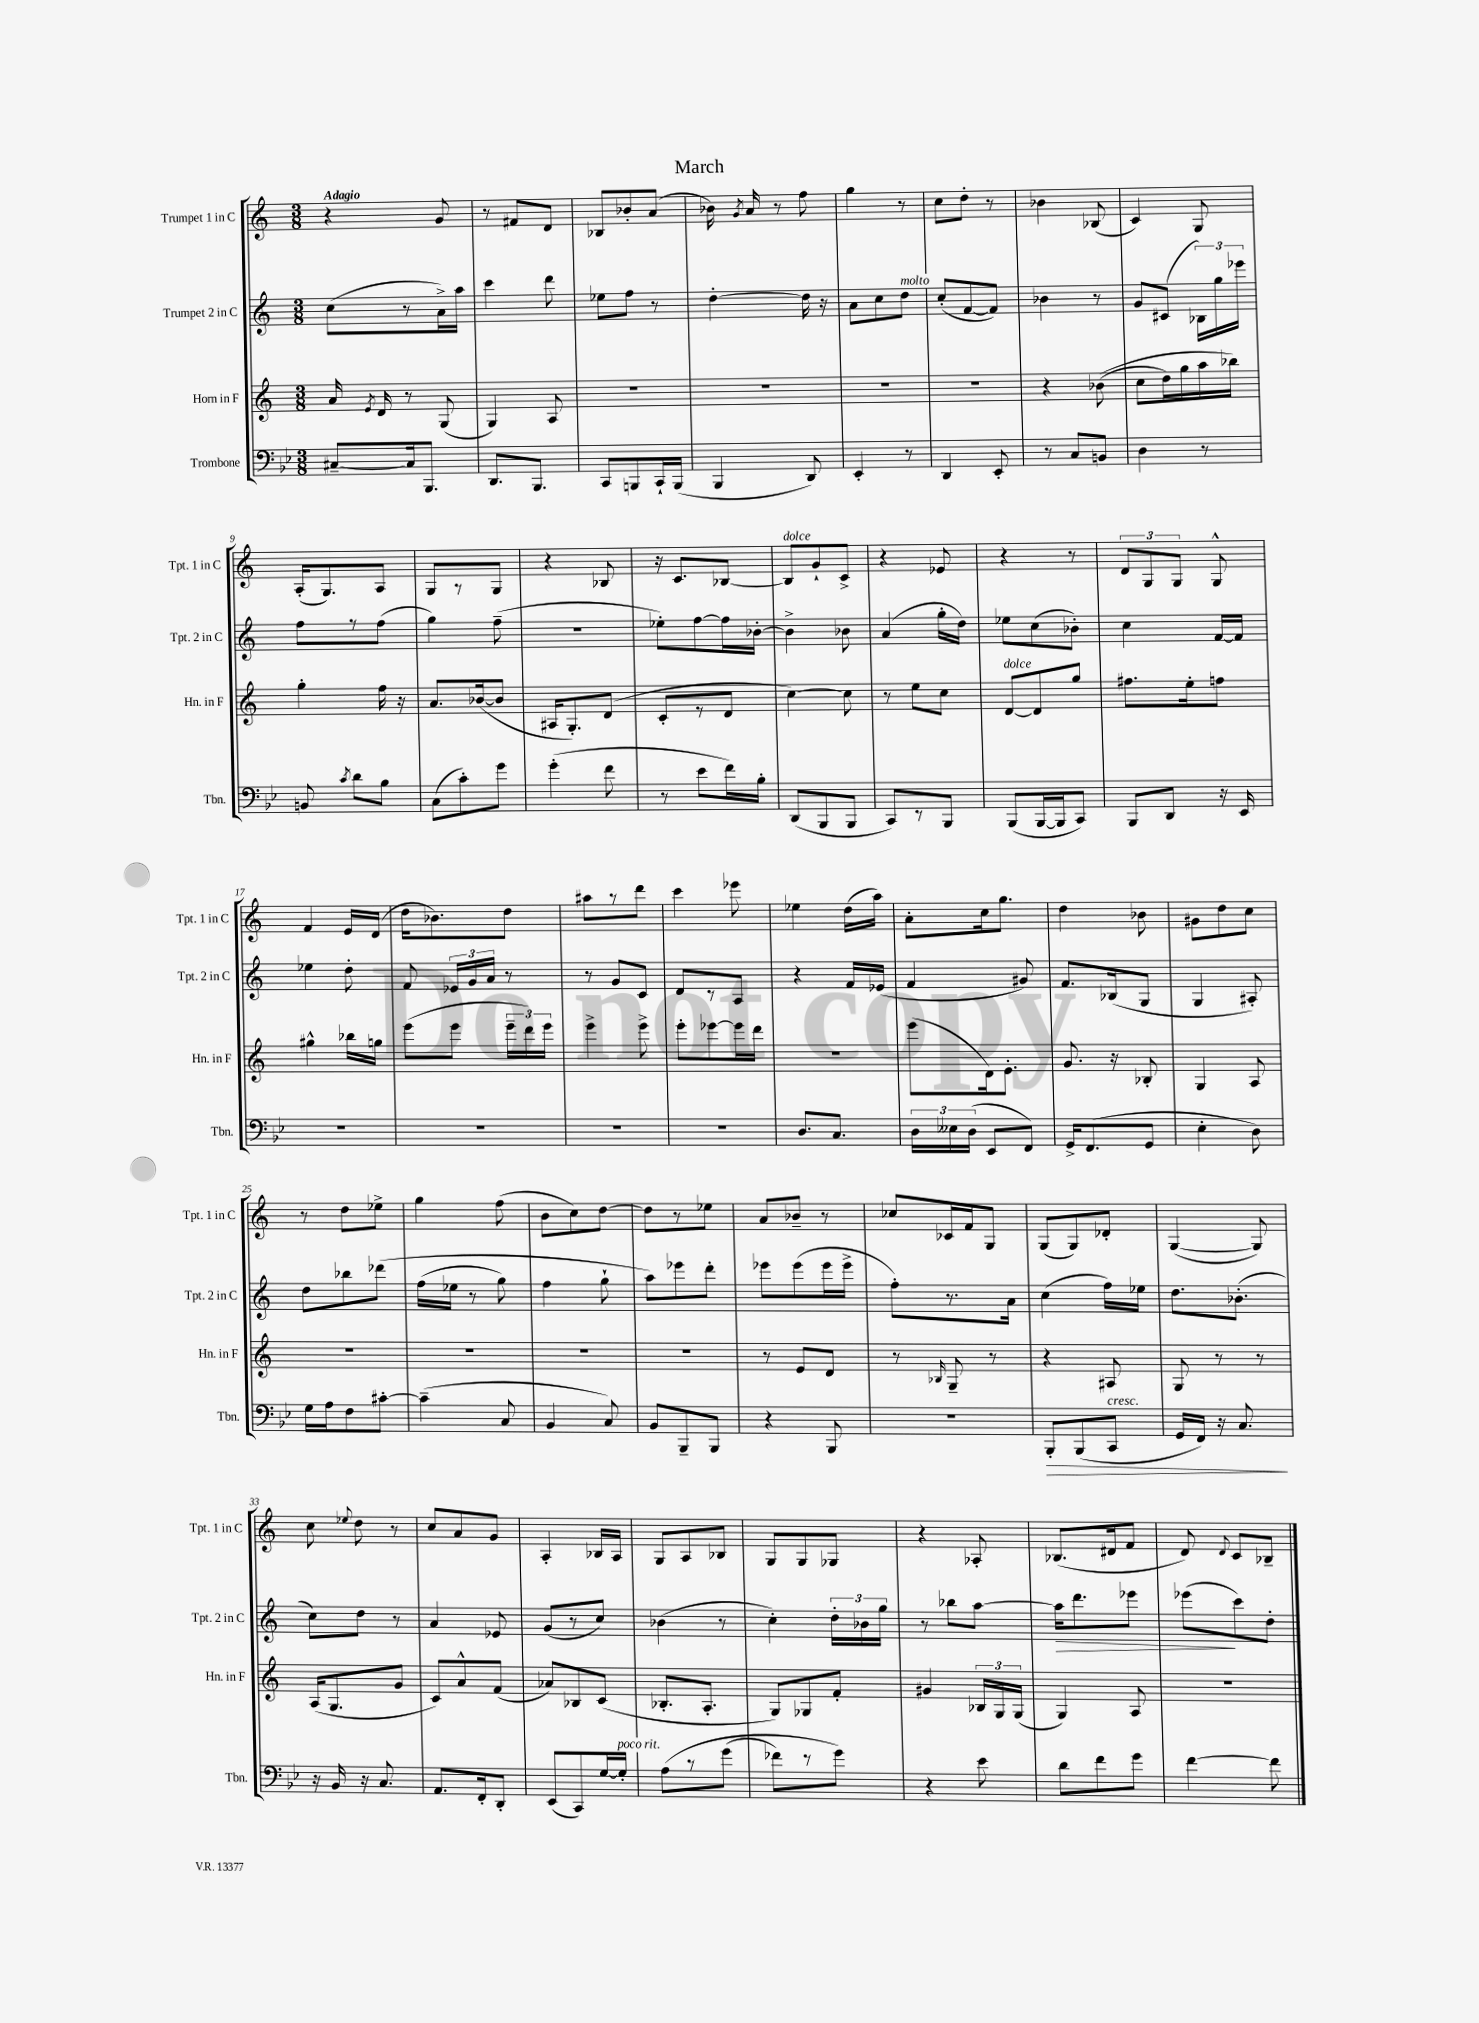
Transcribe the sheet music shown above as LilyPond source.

\header { title = "March" }
<<
\new StaffGroup <<
\new Staff = "s0" \with { instrumentName = "Trumpet 1 in C" shortInstrumentName = "Tpt. 1 in C" } {
    \clef treble \key c \major \numericTimeSignature \time 3/8 \tempo "Adagio"
    \autoBeamOff r4 g'8 |
    r8 fis'8[ d'8] |
    bes8[ bes'8-. a'8]( |
    bes'16) \acciaccatura { g'8 } a'16 r8 f''8 |
    g''4 r8 |
    c''8[ d''8]-. r8 |
    bes'4 bes8( |
    c'4) g8 |
    a16[-.( g8.) a8] |
    g8[ r8 g8] |
    r4 bes8 |
    r16 c'8.[ bes8]~ |
    bes8[^\markup { \italic "dolce" } g'8-! c'8]-> |
    r4 ees'8 |
    r4 r8 |
    \tuplet 3/2 { d'8[ g8 g8] } g8-^ |
    f'4 e'16[ d'16]( |
    d''16[ bes'8.) d''8] |
    ais''8[ r8 d'''8] |
    c'''4 ees'''8 |
    ees''4 d''16[( a''16]) |
    a'8[-. c''16 g''8.] |
    d''4 bes'8 |
    gis'8[ d''8 c''8] |
    r8 d''8[ ees''8]-> |
    g''4 f''8( |
    b'8[ c''8) d''8]~ |
    d''8[ r8 ees''8] |
    a'8[ bes'8]-- r8 |
    ces''8[ ces'16 f'16 g8] |
    g8[( g8) des'8]-. |
    g4~( g8) |
    c''8 \appoggiatura { ees''8 } d''8 r8 |
    c''8[ a'8 g'8] |
    a4-. bes16[ a16] |
    g8[ a8 bes8] |
    g8[ g8 ges8] |
    r4 aes8-. |
    bes8.[( dis'16 f'8] |
    d'8) \appoggiatura { d'8 } c'8[ bes8]-- \bar "|." |
}
\new Staff = "s1" \with { instrumentName = "Trumpet 2 in C" shortInstrumentName = "Tpt. 2 in C" } {
    \clef treble \key c \major \numericTimeSignature \time 3/8
    \autoBeamOff c''8[( r8 a'16->) a''16] |
    c'''4 d'''8 |
    ees''8[ f''8] r8 |
    d''4~-. d''16 r16 |
    a'8[ c''8 d''8]^\markup { \italic "molto" } |
    c''8[-.( f'8~ f'8]) |
    bes'4 r8 |
    g'8[ cis'8]( \tuplet 3/2 { bes16[) g''16 ees'''16] } |
    f''8[ r8 f''8]( |
    g''4) f''8--( |
    R4. |
    ees''8[-.) f''8~ f''16 bes'16]~-. |
    bes'4-> bes'8 |
    a'4( g''16[-. d''16]) |
    ees''8[ c''8( bes'8]-.) |
    c''4 f'16[~ f'16] |
    ees''4 d''8-. |
    f'8 \tuplet 3/2 { ees'16[ g'16 a'16] } r8 |
    r8 g'8[ c'8] |
    d'8[ r8 a8] |
    r4 f'16[ ees'16]( |
    f'4 gis'8) |
    f'8.[ bes16( g8] |
    g4 ais8-.) |
    d''8[ bes''8 des'''8]\( |
    f''16[( ees''16] r8 g''8) |
    f''4 g''8-! |
    a''8[\) ees'''8 d'''8]-. |
    ees'''8[ ees'''8( ees'''16 ees'''16]-> |
    f''8[-.) r8. a'16] |
    c''4( f''16[) ees''16] |
    d''8.[ bes'8.]-.( |
    c''8[) d''8] r8 |
    a'4 ees'8 |
    g'8[( r8 c''8]) |
    bes'4( r8 |
    c''4-.) \tuplet 3/2 { d''16[-. bes'16 g''16] } |
    r8 bes''8[ a''8]~ |
    a''16[\> d'''8. ees'''8] |
    ees'''8[\!( c'''8) d''8]-. \bar "|." |
}
\new Staff = "s2" \with { instrumentName = "Horn in F" shortInstrumentName = "Hn. in F" } {
    \clef treble \key c \major \numericTimeSignature \time 3/8
    \autoBeamOff a'16 \acciaccatura { e'8 } d'16 r8 g8( |
    g4) a8 |
    R4. |
    R4. |
    R4. |
    R4. |
    r4 bes'8(\( |
    c''8[ d''16) g''16 a''16 bes''16]\) |
    g''4-. f''16 r16 |
    a'8.[ bes'16~( bes'8] |
    ais16[ g8.-.) d'8]( |
    c'8[-. r8 d'8] |
    c''4~) c''8 |
    r8 e''8[ c''8] |
    d'8[~^\markup { \italic "dolce" } d'8 g''8] |
    fis''8.[ e''16-. f''8] |
    gis''4-^ bes''16[ g''16] |
    e'''8[( e'''8] \tuplet 3/2 { e'''16[-- d'''16) e'''16] } |
    e'''4-> e'''8-> |
    e'''8[-. ees'''8~ ees'''16 d'''16] |
    R4. |
    e'''8[( d'16) e'8.]-. |
    g'8. r16 bes8-. |
    g4 a8 |
    R4. |
    R4. |
    R4. |
    R4. |
    r8 e'8[ d'8] |
    r8 \grace { bes16 } g8-- r8 |
    r4 ais8 |
    g8 r8 r8 |
    a16[( g8. g'8] |
    c'8[) a'8-^ f'8]( |
    aes'8[) bes8 c'8]( |
    bes8.[-. a8.]-. |
    g8[) ges8 f'8]-. |
    gis'4 \tuplet 3/2 { bes16[ g16 g16]( } |
    g4) a8 |
    R4. \bar "|." |
}
\new Staff = "s3" \with { instrumentName = "Trombone" shortInstrumentName = "Tbn." } {
    \clef bass \key bes \major \numericTimeSignature \time 3/8
    \autoBeamOff cis8[~-- cis16 bes,,8.] |
    d,8.[ bes,,8.] |
    c,8[ b,,8 c,16-! b,,16]( |
    bes,,4 d,8) |
    ees,4-. r8 |
    d,4 ees,8-. |
    r8 c8[ b,8] |
    d4 r8 |
    b,8 \acciaccatura { c'8 } d'8[ bes8] |
    c8[( c'8-.) g'8] |
    g'4-.( f'8 |
    r8 ees'8[ f'16) bes16]-. |
    d,8[( bes,,8 bes,,8] |
    c,8[) r8 bes,,8] |
    bes,,8[( bes,,16~ bes,,16 c,8]) |
    bes,,8[ d,8] r16 ees,16 |
    R4. |
    R4. |
    R4. |
    R4. |
    d8.[ c8.] |
    \tuplet 3/2 { d16[ eeses16 d16]( } ees,8[ f,8]) |
    g,16[-> f,8.( g,8] |
    ees4-. d8) |
    g16[ a16 f8 cis'8]~-. |
    cis'4--( c8 |
    bes,4 c8) |
    bes,8[ bes,,8-- bes,,8] |
    r4 bes,,8 |
    R4. |
    bes,,8[-.\> bes,,8( c,8]^\markup { \italic "cresc." } |
    g,16[ f,16]) r16 c8.\! |
    r16 bes,16 r16 c8. |
    a,8.[ f,16-. d,8]-. |
    ees,8[( c,8) g16~ g16]-.^\markup { \italic "poco rit." } |
    a8[\( r8 g'8]( |
    fes'8[) r8 g'8]\) |
    r4 ees'8 |
    d'8[ f'8 g'8] |
    f'4~ f'8 \bar "|." |
}
>>
>>
